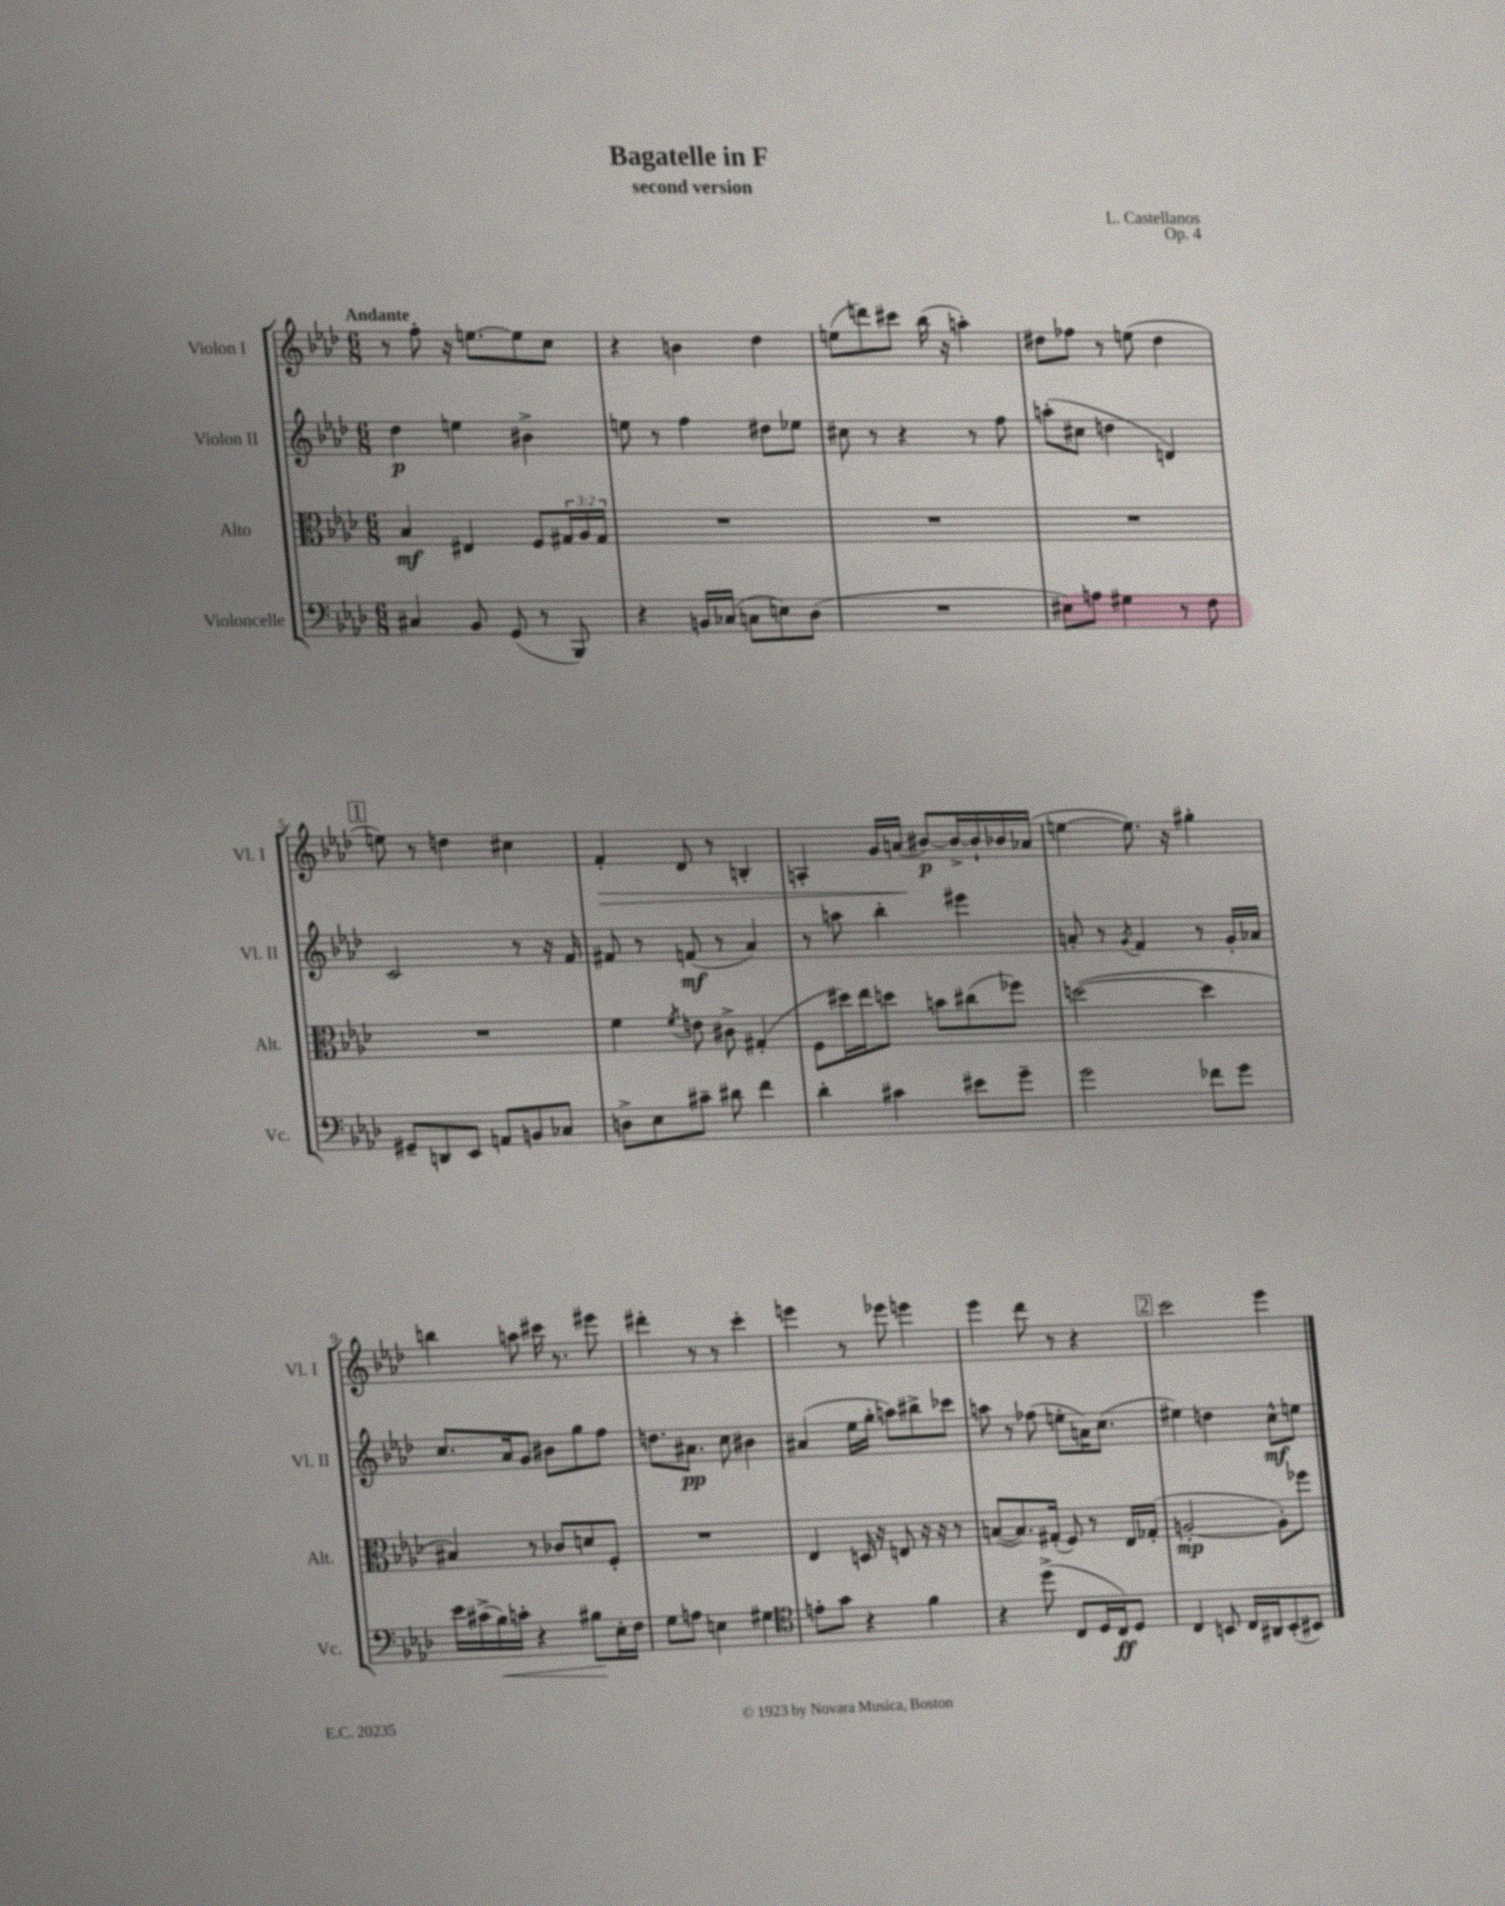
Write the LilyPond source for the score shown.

\header { title = "Bagatelle in F" composer = "L. Castellanos" subtitle = "second version" opus = "Op. 4" }
<<
\new StaffGroup <<
\new Staff = "s0" \with { instrumentName = "Violon I" shortInstrumentName = "Vl. I" } {
    \clef treble \key aes \major \numericTimeSignature \time 6/8 \tempo "Andante"
    r8 f''8-. r16 e''8.~ e''8 c''8 |
    r4 b'4 des''4 |
    e''8( d'''8) cis'''8 bes''16( r16 a''4-.) |
    dis''8 fes''8 r8 e''8( dis''4 |
    \mark \markup { \box "1" } e''8) r8 d''4 cis''4 |
    f'4-.\> des'8 r8 b4-. |
    a4-. g'16 a'16\!( bis'8~\p) bis'16~-> bis'16-! bes'16 aes'16( |
    e''4~ e''8.) r16 gis''4-. |
    b''4 a''8 cis'''16 r8. eis'''8 |
    dis'''4-. r8 r8 c'''4-. |
    e'''4 r8 ees'''8 e'''4 |
    ees'''4 des'''8 r8 r4 |
    \mark \markup { \box "2" } c'''2 ees'''4 \bar "|." |
}
\new Staff = "s1" \with { instrumentName = "Violon II" shortInstrumentName = "Vl. II" } {
    \clef treble \key aes \major \numericTimeSignature \time 6/8
    des''4\p e''4 bis'4-> |
    e''8 r8 f''4 dis''8 ees''8 |
    cis''8 r8 r4 r8 f''8 |
    a''8-.( cis''8 d''4 d'4) |
    \mark \markup { \box "1" } c'2 r8 r16 f'16 |
    fis'8 r8 f'8\mf( r8 aes'4) |
    r8 a''8 bes''4-. eis'''4 |
    a'8-. r8 \acciaccatura { g'8 } f'4 r8 g'16-. aes'16 |
    c''8. aes'16 g'8 bis'8 g''8 f''8 |
    d''8. ais'8.\pp c''8 bis'4 |
    ais'4( ees''16 g''16-. a''8) bis''8-> ces'''8 |
    a''8 r8 fes''8( e''8-. a'16) c''8.( |
    \mark \markup { \box "2" } eis''4) d''4 c''8-^\mf e''8 \bar "|." |
}
\new Staff = "s2" \with { instrumentName = "Alto" shortInstrumentName = "Alt." } {
    \clef alto \key aes \major \numericTimeSignature \time 6/8 \override Staff.TupletNumber.text = #tuplet-number::calc-fraction-text
    bes4\mf eis4 f8 \tuplet 3/2 { gis16 aes16 gis16 } |
    R2. |
    R2. |
    R2. |
    \mark \markup { \box "1" } R2. |
    f'4 \acciaccatura { f'8 } e'8 cis'8-> gis4-.( |
    f8 dis''16) ees''16 d''8 b'8 cis''8( fes''8) |
    d''2~( d''4 |
    bis4) r8 ces'8 d'8 f8-. |
    R2. |
    ees4 d16 r16 e8 r16 r16 r8 |
    b8~( b8.) gis16-.( f8) r8 ees16 ges16-.( |
    \mark \markup { \box "2" } a2~-.\mp a8-.) fes''8 \bar "|." |
}
\new Staff = "s3" \with { instrumentName = "Violoncelle" shortInstrumentName = "Vc." } {
    \clef bass \key aes \major \numericTimeSignature \time 6/8
    cis4 bes,8 g,8( r8 bes,,8) |
    r4 b,16 ces16( c8 e8) des8( |
    R2. |
    eis8) a8 gis4 r8 f8 |
    \mark \markup { \box "1" } gis,8-- d,8 ees,8 a,8 b,8 ces8 |
    d8-> ees8 cis'8-- dis'8 f'4 |
    des'4-. cis'4 eis'8 g'8-- |
    g'2 fes'8 g'8 |
    ees'16 cis'16->( bes16\<) c'16-. r4 bis8\! ees16-. f16 |
    g8 a8 e4 gis4 |
    \clef tenor e'8-. g'8 r4 f'4 |
    r4 des''8->( c8 des16 c16\ff) des8 |
    \mark \markup { \box "2" } c4 b,8 c16 ais,16 b,8-.( bis,8) \bar "|." |
}
>>
>>
